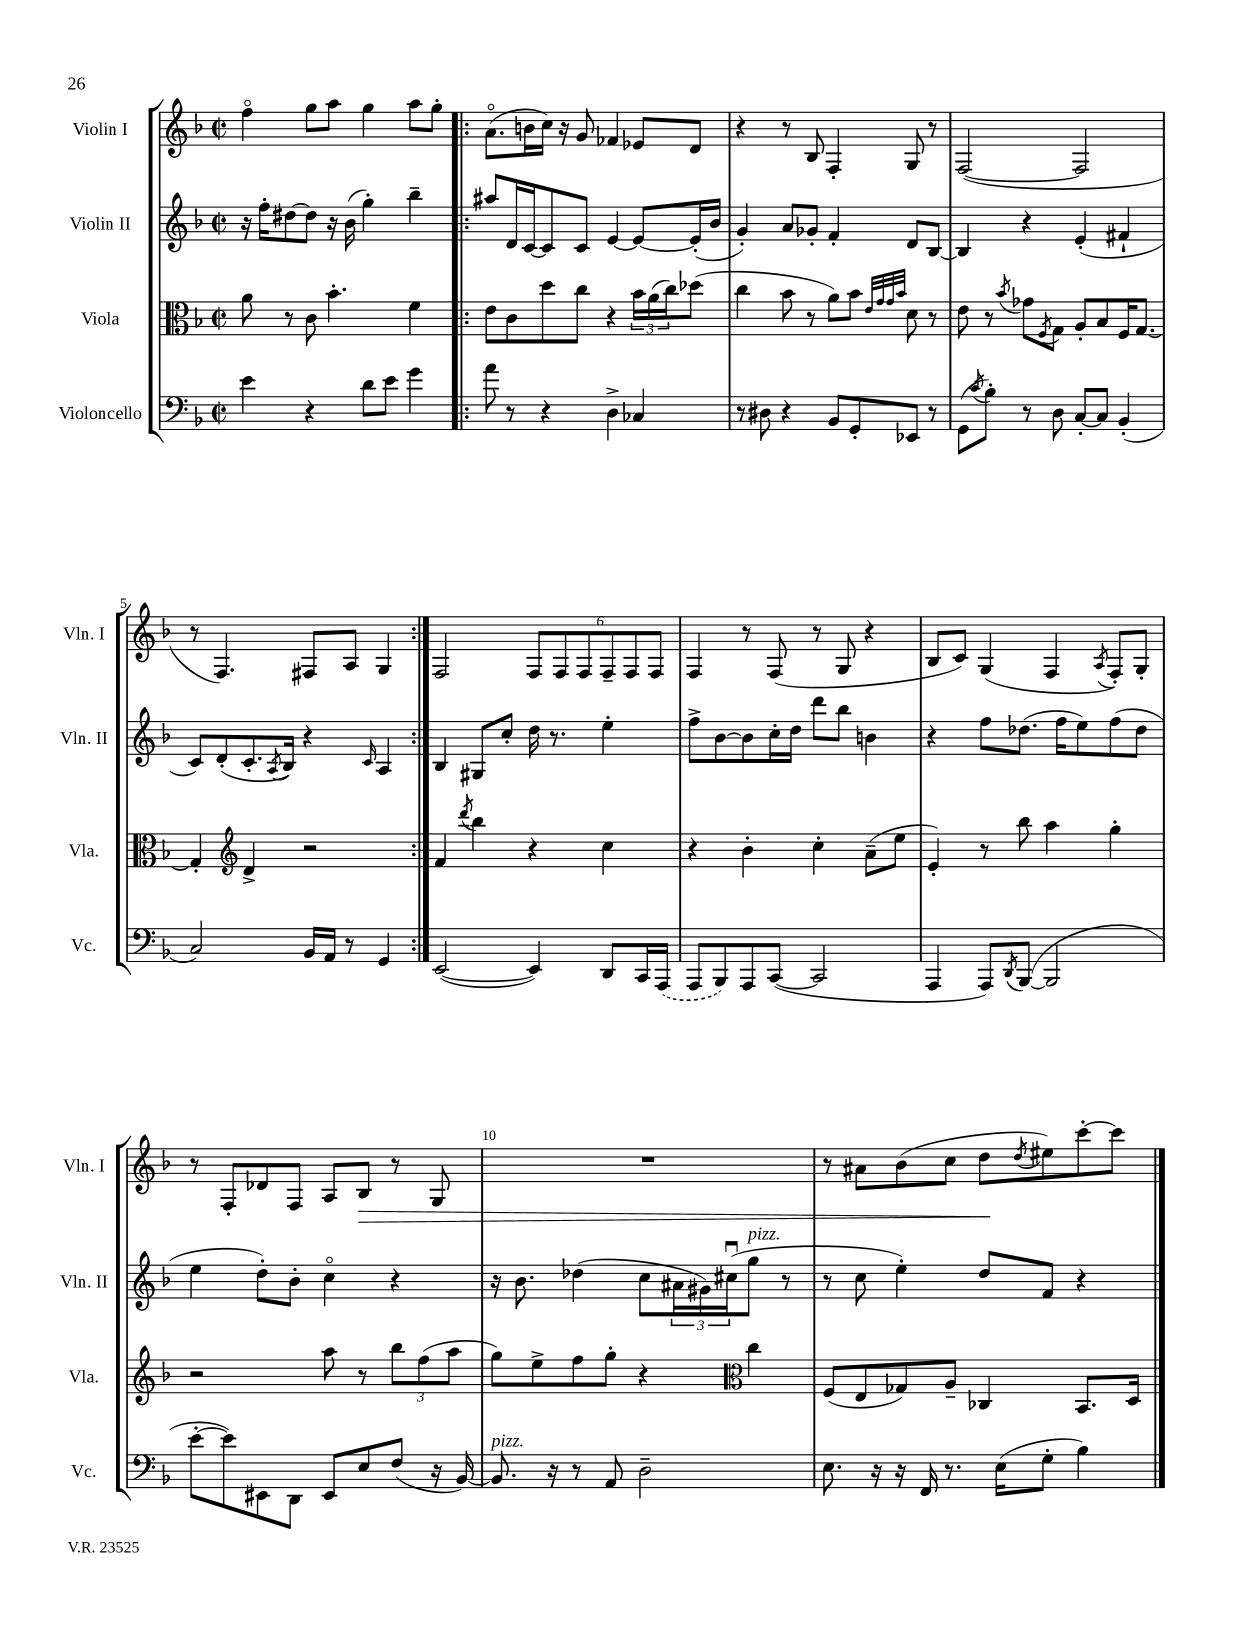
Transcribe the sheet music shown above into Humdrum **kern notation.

**kern	**kern	**kern	**kern
*staff4	*staff3	*staff2	*staff1
*clefF4	*clefC3	*clefG2	*clefG2
*k[b-]	*k[b-]	*k[b-]	*k[b-]
*M2/2	*M2/2	*M2/2	*M2/2
*met(c|)	*met(c|)	*met(c|)	*met(c|)
4e	8a	16r	4ffo
.	.	16ff'	.
.	8r	[8dd#	.
4r	8c	8dd#]	8gg
.	4.b-'	16r	8aa
.	.	(16b-	.
8d	.	4gg')	4gg
8e	.	.	.
4g	4f	4bb-~	8aa
.	.	.	8gg'
=!|:	=!|:	=!|:	=!|:
8a	8e	8aa#	(8.ao
8r	8c	16d	.
.	.	[16c	16b
4r	8dd	8c]	16cc)
.	.	.	16r
.	8cc	8c	8g
4D^	4r	[4e	4f-
4C-	24b-	8e_	8e-
.	(24a	.	.
.	24cc)	.	.
.	(8dd-	(16e']	8d
.	.	16b-	.
=	=	=	=
8r	4cc	4g')	4r
8D#	.	.	.
4r	8b-	8a	8r
.	8r	8g-'	8B-
8BB-	8a)	4f'	4F'
8GG'	8b-	.	.
.	32qqe	.	.
.	32qqg	.	.
.	32qqg	.	.
.	32qqb-	.	.
8EE-	8d	8d	8G
8r	8r	[8B-	8r
=	=	=	=
(8GG	8e	4B-]	([2F
8qc	.	.	.
8B-')	8r	.	.
.	8qb-	.	.
8r	8g-	4r	.
.	8qF	.	.
8D	8G	.	.
[8C'	8A'	(4e'	2F]
8C]	8B-	.	.
(4BB-'	16F	4f#`	.
.	[8.G	.	.
=	=	=	=
2C)	4G']	8c)	8r
.	.	(8d'	4.F)
*	*clefG2	*	*
.	4d^	8.c'	.
.	.	8qA	.
.	.	16B-)	.
16BB-	2r	4r	8F#
16AA	.	.	.
8r	.	.	8A
.	.	16qqc	.
4GG	.	4A	4G
=:|!	=:|!	=:|!	=:|!
([2EE	4f	4B-	2F
.	8qddd	.	.
.	4bb-	8G#	.
.	.	8cc'	.
4EE])	4r	16dd	12F
.	.	8.r	.
.	.	.	12F
.	.	.	12F
8DD	4cc	4ee'	12F~
.	.	.	12F
16CC	.	.	.
.	.	.	12F
(16AAA	.	.	.
=	=	=	=
8AAA	4r	8ff^	4F
8BBB-)	.	[8b-	.
8AAA	4b-'	8b-]	8r
([8CC	.	16cc'	(8F
.	.	16dd	.
2CC]	4cc'	8ddd	8r
.	.	8bb-	8G
.	(8a~	4b	4r
.	8ee	.	.
=	=	=	=
4AAA	4e')	4r	8B-
.	.	.	8c)
8AAA)	8r	8ff	(4G
8qDD	.	.	.
([8BBB-	8bb-	(8.dd-	.
2BBB-]	4aa	.	4F
.	.	16ff	.
.	.	8ee)	.
.	.	.	8qA
.	4gg'	(8ff	8F')
.	.	8dd-	8G'
=	=	=	=
[8e'	2r	4ee	8r
8e])	.	.	8F'
8EE#	.	8dd')	8d-
8DD	.	8b-'	8F
8EE#	8aa	4cco	8A
8E	8r	.	8B-
(8F	12bb-	4r	8r
.	(12ff	.	.
16r	.	.	8G
.	12aa	.	.
[16BB-)	.	.	.
=	=	=	=
8.BB-]	8gg)	16r	1r
.	.	8.b-	.
.	8ee^	.	.
16r	.	.	.
8r	8ff	(4dd-	.
8AA	8gg'	.	.
2D~	4r	8cc	.
.	.	24a#	.
.	.	24g#)	.
.	.	(24cc#u	.
*	*clefC3	*	*
.	4cc	8gg	.
.	.	8r	.
=	=	=	=
8.E	(8F	8r	8r
.	8E	8cc	8a#
16r	.	.	.
16r	8G-)	4ee')	(8b-
16FF	.	.	.
8.r	8A~	.	8cc
.	4C-	8dd	8dd
(16E	.	.	.
.	.	.	8qdd
8G'	.	8f	8ee#)
4B-)	8.BB-	4r	[8ccc'
.	.	.	8ccc]
.	16D	.	.
==	==	==	==
*-	*-	*-	*-
